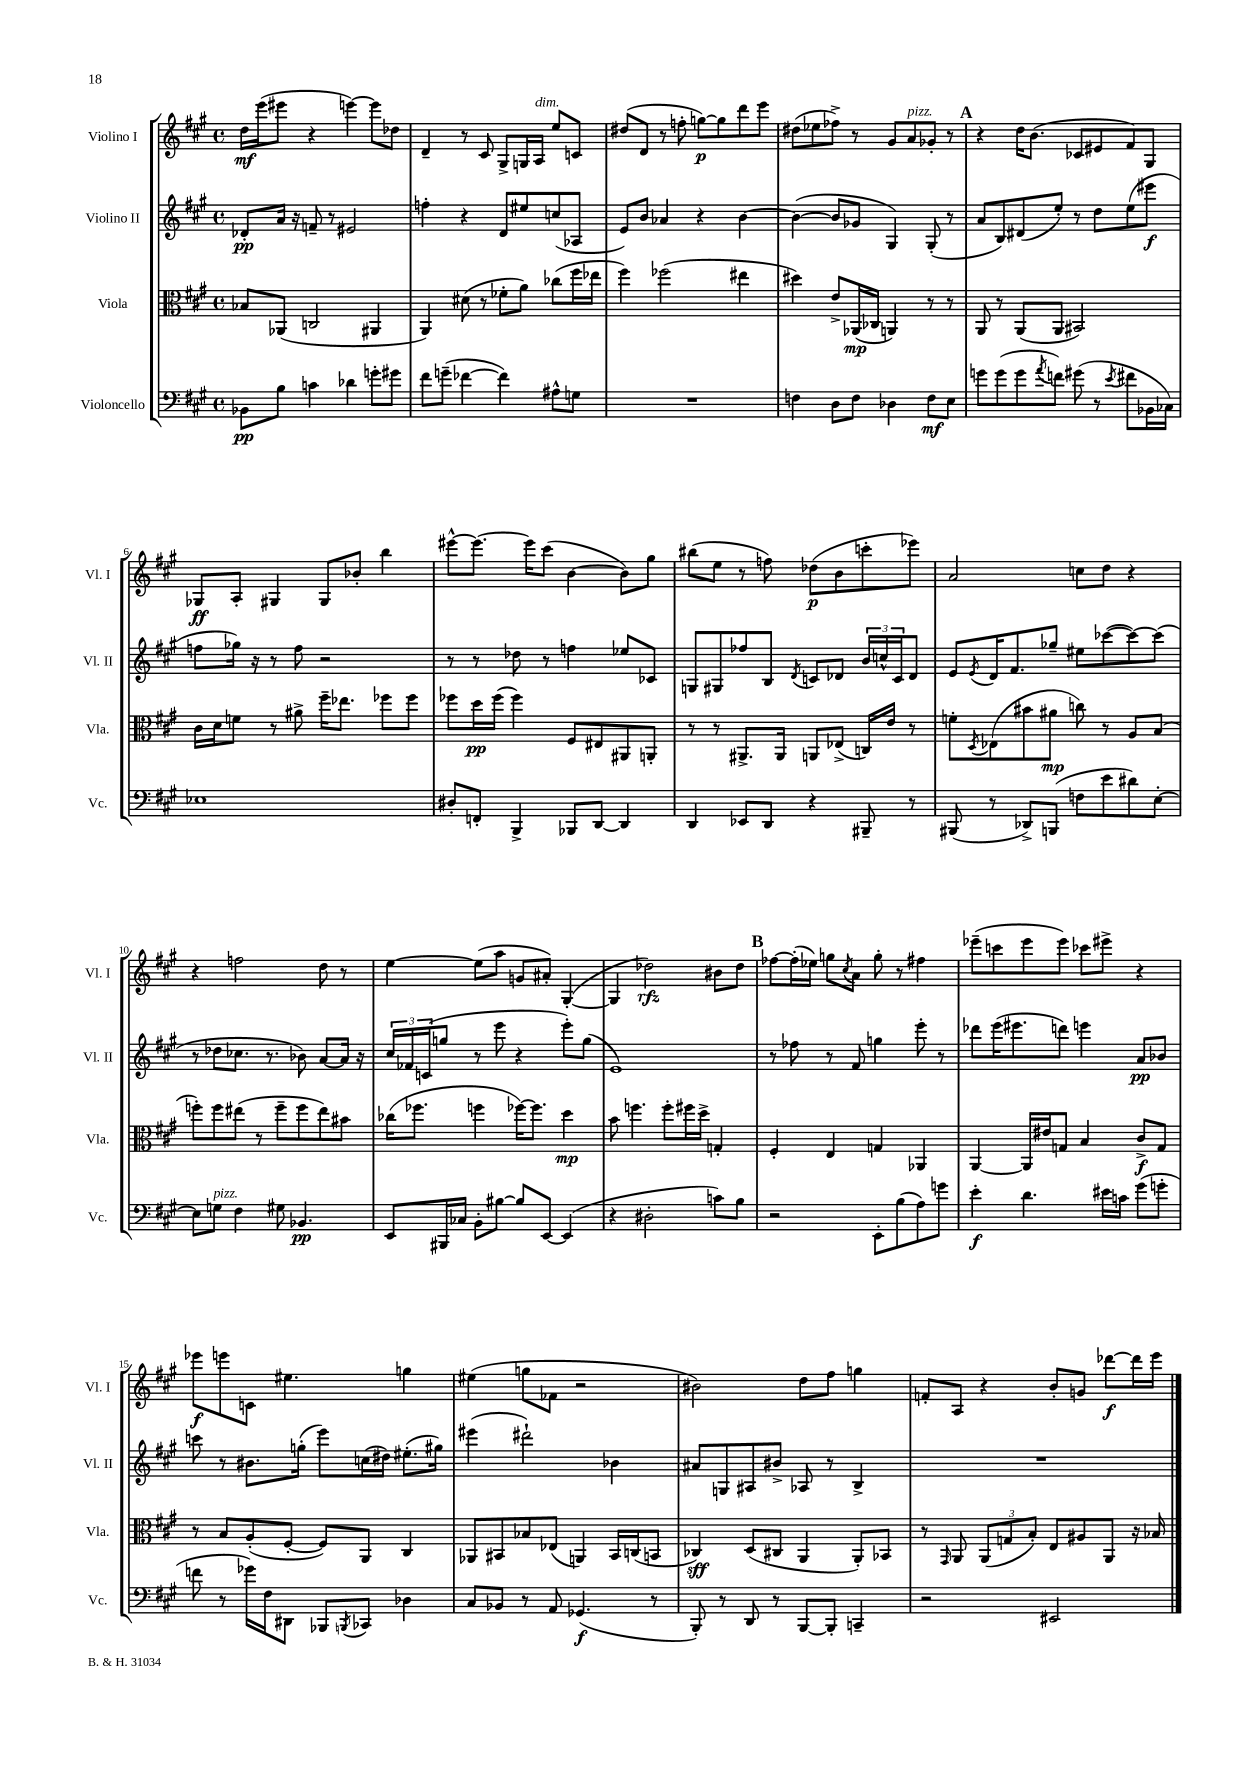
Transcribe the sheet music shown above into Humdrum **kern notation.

**kern	**kern	**kern	**kern
*staff4	*staff3	*staff2	*staff1
*clefF4	*clefC3	*clefG2	*clefG2
*k[f#c#g#]	*k[f#c#g#]	*k[f#c#g#]	*k[f#c#g#]
*M4/4	*M4/4	*M4/4	*M4/4
*met(c)	*met(c)	*met(c)	*met(c)
8BB-\L	8B-/L	8d-'/L	16dd\LL
.	.	.	(16eee\J
8B\J	(8AA-/J	16a/Jk	8eee#\J
.	.	16r	.
4c\	2C/	8f~/	4r
.	.	8r	.
4d-\	.	2e#/	[4eee\)
8g'\L	4AA#/	.	8eee\]L
8g#\J	.	.	8dd-\J
=	=	=	=
8f#\L	4AA/)	4ff'\	4d~/
(8g~\J	.	.	.
[4f-\	(8d#\	4r	8r
.	8r	.	8c#/
4f-\])	8f-'\L	8d/L	8G#^/L
.	8a\J)	8ee#/	16G/L
.	.	.	16A/JJ
8A#^^\L	(8cc-\L	(8cc/	8ee/L
8G\J	16ff#\L	8A-/J	8c/J
.	16ee-\JJ	.	.
=	=	=	=
1r	4ff#\)	8e/L)	(8dd#/L
.	.	8b/J	8d/J
.	(2ff-\	4a-/	8r
.	.	.	8ff'\
.	.	4r	[8gg\L)
.	.	.	8gg\]
.	4ee#\	[4b\	8ddd\
.	.	.	8eee\J
=	=	=	=
4F\	4dd#\)	(4b\_	(8dd#\L
.	.	.	8ee-\
8D\L	8e^/L	8b/]L	8ff-^\J)
8F\J	(16AA-/L	8g-/J	8r
.	16C-/JJ	.	.
4D-\	4AA/)	4G#/)	8g#/L
.	.	.	8a/
8F\L	8r	(8G#'/	8g-'/J
8E\J	8r	8r	8r
=	=	=	=
8g\L	8AA/	8a/L	4r
(8g\	8r	8B/)	.
8g\	(8AA/L	(8d#/	16dd\LK
.	.	.	(8.b\J
8qa/	.	.	.
8f\J)	8AA/J	8ee'/J)	.
(8g#\	2BB#/)	8r	8c-/L
8r	.	8dd\L	8e#/
8qe/	.	.	.
8f#\L	.	(8ee\	8f#/)
16BB-\L	.	8eee#\J	8G#/J
16C-\JJ)	.	.	.
=	=	=	=
1E-	16c#\LL	8ff\L	8G-/L
.	16d\J	.	.
.	8f\J	16gg-\Jk)	8A'/J
.	.	16r	.
.	8r	8r	4G#/
.	8a#^\	8ff\	.
.	16ff#~\LK	2r	8G#/L
.	8.ee-\J	.	.
.	.	.	8b-'/J
.	8ff-\L	.	4bb\
.	8ff-\J	.	.
=	=	=	=
8D#'/L	8ff-\L	8r	[8eee#^^\L
8FF'/J	16dd\L	8r	8.eee#\_J
.	(16ff-\JJ	.	.
4BBB^/	4ff-\)	8dd-\	.
.	.	.	16eee#\]LK
.	.	8r	(8ccc#\J
8BBB-/L	8F#/L	4ff\	[4b\
[8DD/J	8E#/	.	.
4DD/]	8AA#/	8ee-/L	8b\]L)
.	8AA'/J	8c-/J	8gg#\J
=	=	=	=
4DD/	8r	8G/L	(8bb#\L
.	8r	8G#/	8ee\J
8EE-/L	8.AA#^/L	8ff-/	8r
8DD/J	.	8B/J	8ff\)
.	16AA#/Jk	.	.
.	.	8qd/	.
4r	8AA/L	8c/L	(8dd-\L
.	(8E-^/J	8d-/J	8b\
8BBB#~/	16C/LL)	24b/LL	8ccc'\
.	.	24cc^^/	.
.	16e/JJ	.	.
.	.	24c/J	.
8r	8r	8d-/J	8eee-\J)
=	=	=	=
(8BBB#/	8f'\L	8e/L	2a/
.	8qD/	8qe/	.
8r	(8E-\	16d/K	.
.	.	8.f#/	.
8DD-^/L)	8b#\	.	.
(8BBB/J	8a#\J	8gg-~/J	.
8F\L	8cc\)	8ee#\L	8cc\L
8e\	8r	([8ccc-\	8dd\J
8d#\)	8A/L	8ccc-\_)	4r
[8E'\J	(8B/J	(8ccc-\]J	.
=	=	=	=
8E\]L	8ff'\L)	8r	4r
8G\J	8ff\	8dd-\L	.
4F#\	(8ee#\J	8.cc-\J	2ff\
.	8r	.	.
.	.	8.r	.
8G#\	8ff~\L	.	.
4.BB-/	8ff\	8b-\)	.
.	8ee#\)	[8a/L	8dd\
.	8b#\J	16a/]Jk	8r
.	.	16r	.
=	=	=	=
8EE/L	(16cc-\LK	24cc#/LL	[4ee\
.	.	24f-/	.
.	8.ff-\J	.	.
.	.	(24c/J	.
16BBB#/L	.	8gg/J	.
16C-/JJ	.	.	.
8BB'\L	4ff\	8r	(8ee\]L
[8B#\J	.	8eee\	8aa\J
8B#/]L	[16ff-\LK)	4r	8g/L
.	8.ff-\]J	.	.
[8EE/J	.	.	8a#'/J)
(4EE/]	4dd\	8eee'\L)	([4G#'/
.	.	(8gg\J	.
=	=	=	=
4r	8b\	1e)	4G#/]
.	4.ff\	.	.
2D#'\	.	.	2dd-\)
.	8ff'\L	.	.
.	16ff#\L	.	.
.	16dd^\JJ	.	.
8c\L)	4G'/	.	8b#\L
8B\J	.	.	8dd-\J
=	=	=	=
2r	4F#'/	8r	[8ff-\L
.	.	8ff-\	(16ff-'\]L
.	.	.	16ee-\JJ)
.	4E/	8r	8gg\L
.	.	.	8qcc#/
.	.	8f#/	8a\J
8EE'\L	4G/	4gg\	8gg'\
(8B\	.	.	8r
8A\)	4AA-/	8eee'\	4ff#\
8g\J	.	8r	.
=	=	=	=
4e'\	[4AA/	8ddd-\L	(8eee-~\L
.	.	(16eee\K	8ccc\
.	.	8.eee#\	.
4.d\	16AA/]LL	.	8eee-\
.	16e#/J	.	.
.	8G/J	8ddd\J)	8eee-\J)
.	4B/	4eee\	8ccc-\L
16e#\LL	.	.	8eee#^\J
16c\JJ	.	.	.
(8g#\L	8c#^/L	8a/L	4r
8g'\J	8G/J	8b-/J	.
=	=	=	=
8f\	8r	8ccc\	8eee-\L
8r	8B/L	8r	8eee\
16g-\LL)	(8A'/	8.b#\L	8c\J
16F#\J	.	.	.
8DD#\J	[8F#'/J	.	4.ee#\
.	.	(16gg'\Jk	.
8BBB-/L	8F#/]L)	8eee\L)	.
8qBBB/	.	.	.
8CC-/J	8AA/J	(16cc\L	.
.	.	16dd#\JJ)	.
4D-\	4C#/	(8.ee#'\L	4gg\
.	.	16gg#\Jk)	.
=	=	=	=
8C#/L	8AA-/L	(4eee#\	(4ee#\
8BB-/J	8BB#/	.	.
8r	8B-/	2ddd#`\)	8gg\L
8AA/	(8E-/J	.	8f-\J
(4.GG-/	4AA/)	.	2r
.	16BB#/LL	4b-\	.
.	(16C/J	.	.
8r	8BB/J	.	.
=	=	=	=
8BBB'/)	4C-/)	8a#/L	2b#\)
8r	.	8G/	.
8DD/	(8D/L	8A#/	.
8r	8C#/J	8b#^/J	.
[8BBB/L	4AA/	8A-/	8dd\L
8BBB'/]J	.	8r	8ff#\J
4CC~/	8AA'/L)	4B^/	4gg\
.	8BB-/J	.	.
=	=	=	=
2r	8r	1r	8f'/L
.	16qqGG#/	.	.
.	8AA/	.	8A/J
.	(12AA/L	.	4r
.	12G/	.	.
.	12B'/J)	.	.
2EE#/	8E/L	.	8b'/L
.	8A#/	.	8g/J
.	8AA/J	.	[8ddd-\L
.	16r	.	16ddd-\]L
.	16B-/	.	16eee\JJ
==	==	==	==
*-	*-	*-	*-
